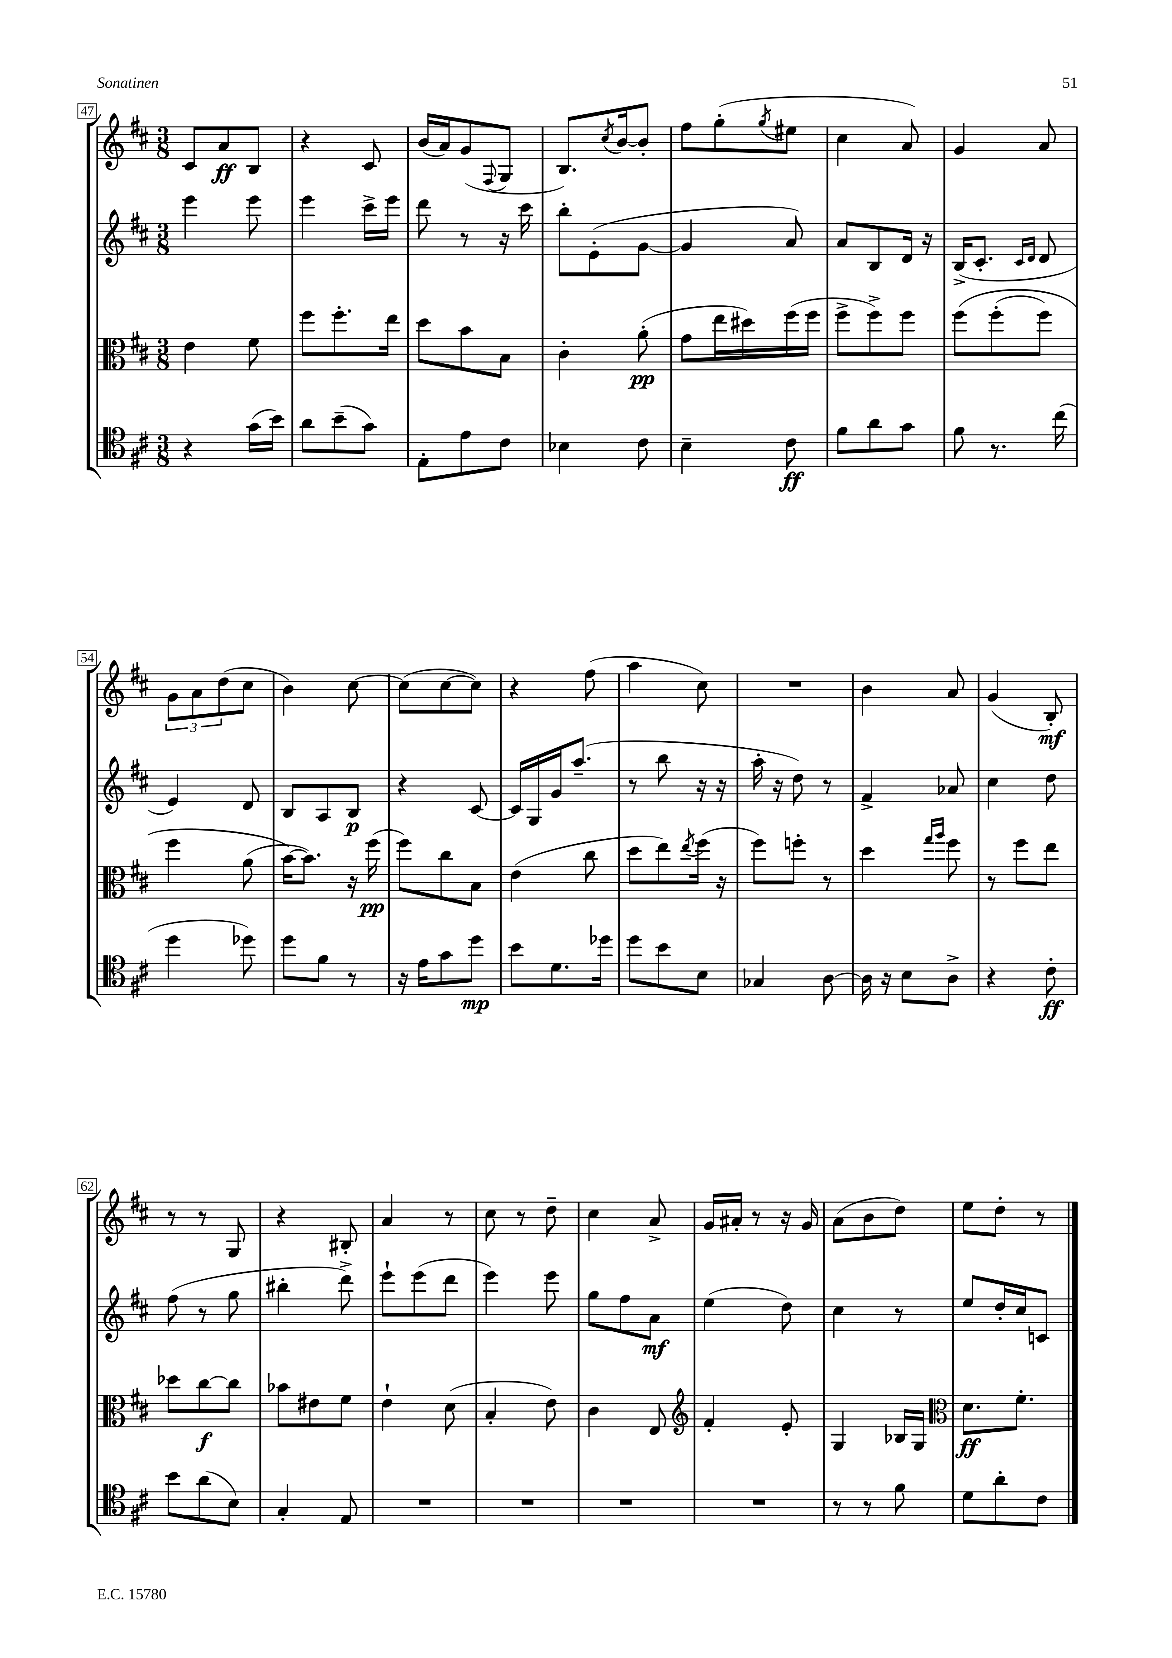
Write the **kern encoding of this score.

**kern	**kern	**kern	**kern
*staff4	*staff3	*staff2	*staff1
*clefC4	*clefC3	*clefG2	*clefG2
*k[f#c#]	*k[f#c#]	*k[f#c#]	*k[f#c#]
*M3/8	*M3/8	*M3/8	*M3/8
4r	4e	4eee	8c#
.	.	.	8a
(16g	8f#	8eee	8B
16b)	.	.	.
=	=	=	=
8a	8ff#	4eee	4r
(8b~	8.ff#'	.	.
8g)	.	16ccc#^	8c#
.	16ee	16eee	.
=	=	=	=
8E'	8dd	8ddd	(16b
.	.	.	16a)
8e	8b	8r	(8g
.	.	.	8qqF#
8c#	8B	16r	8G
.	.	16ccc#	.
=	=	=	=
4B-	4c#'	8bb'	8.B)
.	.	(8e'	.
.	.	.	8qcc#
.	.	.	[16b
8c#	(8a'	[8g	8b']
=	=	=	=
4B~	8g	4g]	8ff#
.	16ee	.	(8gg'
.	16dd#)	.	.
.	.	.	8qgg
8c#	(16ff#	8a)	8ee#
.	16ff#	.	.
=	=	=	=
8f#	8ff#^	8a	4cc#
8a	8ff#^)	8B	.
8g	8ff#	16d	8a)
.	.	16r	.
=	=	=	=
8f#	&(8ff#	(16B^	4g
.	.	8.c#'	.
8.r	(8ff#'	.	.
.	.	16qqc#	.
.	.	16qqd	.
.	8ff#)	8d	8a
(16cc#	.	.	.
=	=	=	=
4dd	4ff#	4e)	12g
.	.	.	12a
.	.	.	(12dd
8dd-)	(8a	8d	8cc#
=	=	=	=
8dd	[16b&)	8B	4b)
.	8.b])	.	.
8f#	.	8A	.
8r	16r	8B	[8cc#
.	(16ff#	.	.
=	=	=	=
16r	8ff#)	4r	(8cc#]
16e	.	.	.
8g	8cc#	.	[8cc#
8dd	8B	[8c#	8cc#])
=	=	=	=
8b	(4e	16c#]	4r
.	.	16G	.
8.d	.	16g	.
.	.	(8.aa~	.
.	8cc#	.	(8ff#
16dd-	.	.	.
=	=	=	=
8dd	8dd	8r	4aa
8b	8ee)	8bb	.
.	8qee	.	.
8B	(16ff#	16r	8cc#)
.	16r	16r	.
=	=	=	=
4G-	8ff#)	16aa'	4.r
.	.	16r	.
.	8ff'	8dd)	.
[8A	8r	8r	.
=	=	=	=
16A]	4dd	4f#^	4b
16r	.	.	.
8B	.	.	.
.	16qqgg	.	.
.	16qqaa	.	.
8A^	8ff#	8a-	8a
=	=	=	=
4r	8r	4cc#	(4g
.	8ff#	.	.
8c#'	8ee	8dd	8B')
=	=	=	=
8b	8dd-	(8ff#	8r
(8a	[8cc#	8r	8r
8B)	8cc#]	8gg	8G
=	=	=	=
4G'	8b-	4bb#'	4r
.	8e#	.	.
8E	8f#	8ddd^)	8B#'
=	=	=	=
4.r	4e`	8eee`	4a
.	.	(8eee	.
.	(8d	8ddd	8r
=	=	=	=
4.r	4B'	4eee)	8cc#
.	.	.	8r
.	8e)	8eee	8dd~
=	=	=	=
4.r	4c#	8gg	4cc#
.	.	8ff#	.
.	8E	8a	8a^
=	=	=	=
*	*clefG2	*	*
4.r	4f#'	(4ee	16g
.	.	.	16a#'
.	.	.	8r
.	8e'	8dd)	16r
.	.	.	16g
=	=	=	=
8r	4G	4cc#	(8a
8r	.	.	8b
8f#	16B-	8r	8dd)
.	16G	.	.
=	=	=	=
*	*clefC3	*	*
8d	8.d	8ee	8ee
8a'	.	16dd'	8dd'
.	8.f#'	16cc#	.
8c#	.	8c	8r
==	==	==	==
*-	*-	*-	*-
